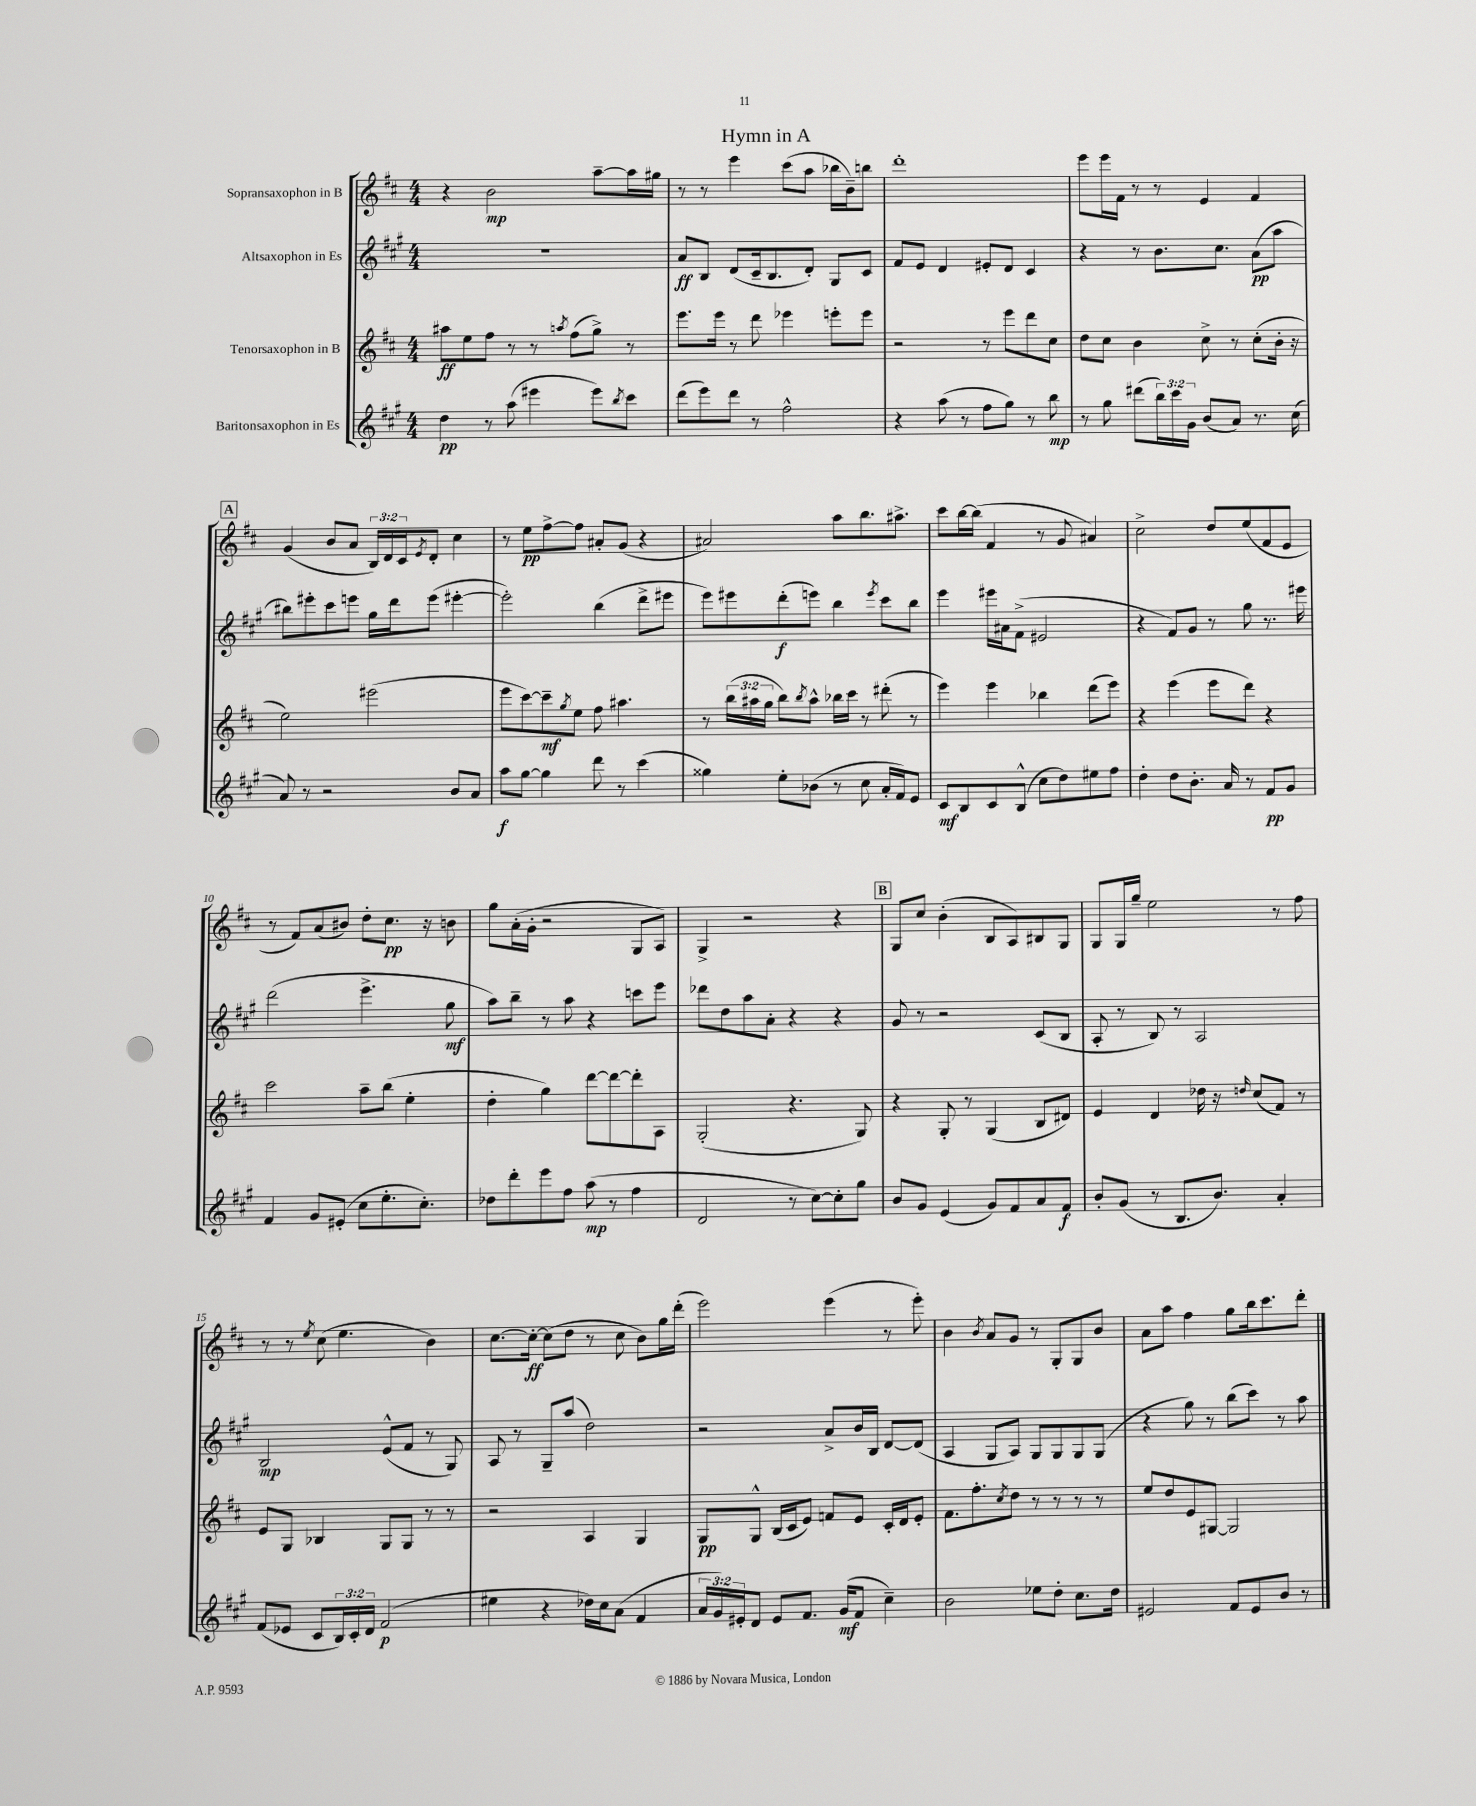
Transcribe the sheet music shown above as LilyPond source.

\header { title = "Hymn in A" }
<<
\new StaffGroup <<
\new Staff = "s0" \with { instrumentName = "Sopransaxophon in B" } {
    \clef treble \key d \major \numericTimeSignature \time 4/4 \override Staff.TupletNumber.text = #tuplet-number::calc-fraction-text
    r4 b'2\mp a''8~-- a''16 gis''16 |
    r8 r8 e'''4 cis'''8( a''8 bes''16 b'16--) b''8 |
    d'''1-. |
    e'''8 e'''16 fis'16 r8 r8 e'4 fis'4 |
    \mark \markup { \box "A" } g'4( b'8 a'8 \tuplet 3/2 { b16) d'16 cis'16 } \acciaccatura { e'8 } d'8-. cis''4 |
    r8 e''8\pp fis''8~-> fis''8 ais'8-. g'8( r4 |
    ais'2) a''8 b''8. ais''8.-> |
    cis'''8 b''16~ b''16( fis'4 r8 g'8 ais'4) |
    cis''2-> d''8 e''8( fis'8 e'8 |
    r8 fis'8) a'8( bis'8) d''8-. cis''8.\pp r16 b'8 |
    g''8 a'16-.( g'16-. r2 g8 a8) |
    g4-> r2 r4 |
    \mark \markup { \box "B" } g8 cis''8 b'4-.( b8 a8) bis8 g8 |
    g8 g16 g''16-- e''2 r8 fis''8 |
    r8 r8 \acciaccatura { e''8 } cis''8( e''4. b'4) |
    cis''8.~ cis''16~-.\ff cis''8( d''8 r8 cis''8 b'8) g''16 d'''16-.( |
    e'''2) e'''4( r8 e'''8-.) |
    b'4 \acciaccatura { b'8 } a'8 g'8 r8 g8-. g8 b'8 |
    a'8 a''8 fis''4 g''8 b''16 cis'''8. d'''8-. \bar "|." |
}
\new Staff = "s1" \with { instrumentName = "Altsaxophon in Es" } {
    \clef treble \key a \major \numericTimeSignature \time 4/4
    R1 |
    a'8\ff b8 d'8( cis'16-- b8. d'8-.) gis8 cis'8 |
    fis'8 e'8 d'4 eis'8-. d'8 cis'4 |
    r4 r8 b'8. cis''8. a'8\pp( a''8 |
    \mark \markup { \box "A" } bis''8) eis'''8-. cis'''8 e'''8 gis''16 d'''16 e'''8( eis'''4~-. |
    eis'''2-.) b''4( d'''8-> eis'''8 |
    e'''8) eis'''8 d'''8-.\f( e'''8) b''4 \acciaccatura { e'''8 } cis'''8 b''8 |
    e'''4 eis'''16 ais'16 fis'8->( eis'2 |
    r4 fis'8) gis'8 r8 gis''8 r8. eis'''16 |
    d'''2( e'''4.-> gis''8\mf |
    a''8) b''8-- r8 a''8 r4 c'''8 e'''8 |
    des'''8 d''8 a''8 a'8-. r4 r4 |
    \mark \markup { \box "B" } gis'8 r8 r2 cis'8( b8 |
    a8-. r8 b8) r8 a2 |
    b2\mp e'8-^( fis'8 r8 gis8) |
    a8 r8 gis8-- a''8( d''2) |
    r2 a'8-> b'16 b16 d'8~ d'8( |
    a4 gis8 a8) gis8 gis8 gis8 gis8( |
    r4 gis''8) r8 b''8( cis'''8) r8 a''8 \bar "|." |
}
\new Staff = "s2" \with { instrumentName = "Tenorsaxophon in B" } {
    \clef treble \key d \major \numericTimeSignature \time 4/4 \override Staff.TupletNumber.text = #tuplet-number::calc-fraction-text
    ais''8\ff e''8 fis''8 r8 r8 \acciaccatura { a''8 } fis''8( g''8->) r8 |
    e'''8. e'''16 r8 d'''8 ees'''4 e'''8-. e'''8 |
    r2 r8 e'''8 d'''8 cis''8 |
    d''8 cis''8 b'4 cis''8-> r8 cis''8-.( b'16-. r16 |
    \mark \markup { \box "A" } e''2) eis'''2( |
    e'''8 cis'''8~) cis'''8--\mf \acciaccatura { g''8 } e''8 fis''8 ais''4. |
    r8 \tuplet 3/2 { b''16( ais''16 g''16 } b''8) \acciaccatura { b''8 } ais''8-^ bes''16 cis'''16 r8 dis'''8-.( r8 |
    e'''4) e'''4 bes''4 d'''8( e'''8) |
    r4 e'''4( e'''8 d'''8) r4 |
    cis'''2 a''8-- b''8( e''4-. |
    d''4-. g''4) d'''8~ d'''8~ d'''8-. a8 |
    g2-.( r4. g8) |
    \mark \markup { \box "B" } r4 g8-. r8 g4( b8 dis'8) |
    e'4 d'4 des''16 r16 \grace { d''16 } cis''8( fis'8) r8 |
    e'8 g8 bes4 g8 g8 r8 r8 |
    r2 a4 g4 |
    g8\pp g8-^ b16( cis'16 e'8) f'8 e'8 cis'16-. d'16 e'8-. |
    fis'8. fis''8.-. \acciaccatura { cis''8 } d''8 r8 r8 r8 r8 |
    e''8 d''8 e'8 gis8~ gis2 \bar "|." |
}
\new Staff = "s3" \with { instrumentName = "Baritonsaxophon in Es" } {
    \clef treble \key a \major \numericTimeSignature \time 4/4 \override Staff.TupletNumber.text = #tuplet-number::calc-fraction-text
    d''4\pp r8 a''8( eis'''4 eis'''8) \acciaccatura { b''8 } cis'''8 |
    d'''8( e'''8) d'''8 r8 fis''2-^ |
    r4 a''8( r8 fis''8 gis''8) r8 b''8\mp |
    r8 gis''8 dis'''8( \tuplet 3/2 { b''16) cis'''16 gis'16 } b'8( a'8) r8. cis''16( |
    \mark \markup { \box "A" } a'8) r8 r2 b'8 a'8 |
    a''8\f gis''8~ gis''4 d'''8 r8 cis'''4( |
    gisis''4) e''8-. bes'8( r8 cis''8 a'16-. fis'16) e'8 |
    cis'8\mf b8 cis'8 b8-^( cis''8 d''8) eis''8 fis''8 |
    d''4-. d''8 b'8.-. a'16 r8 fis'8\pp gis'8 |
    fis'4 gis'8 eis'8-.( cis''8 e''8.-. cis''8.-.) |
    des''8 d'''8-. e'''8 fis''8 a''8\mp( r8 fis''4 |
    d'2 r8 cis''8~) cis''8-. gis''8 |
    \mark \markup { \box "B" } b'8 gis'8 e'4( gis'8) fis'8 a'8 fis'8\f |
    b'8-. gis'8( r8 b8. b'8.) a'4-. |
    fis'8( ees'8 cis'8 \tuplet 3/2 { b16) cis'16-. d'16 } fis'2\p( |
    eis''4 r4 des''16) cis''16 a'8( fis'4 |
    \tuplet 3/2 { a'16 gis'16) eis'16-. } d'8 eis'8 fis'8. gis'16\mf( fis'8 cis''4--) |
    b'2 ees''8 d''8-. cis''8. d''16 |
    eis'2 fis'8 eis'8 b'8 r8 \bar "|." |
}
>>
>>
